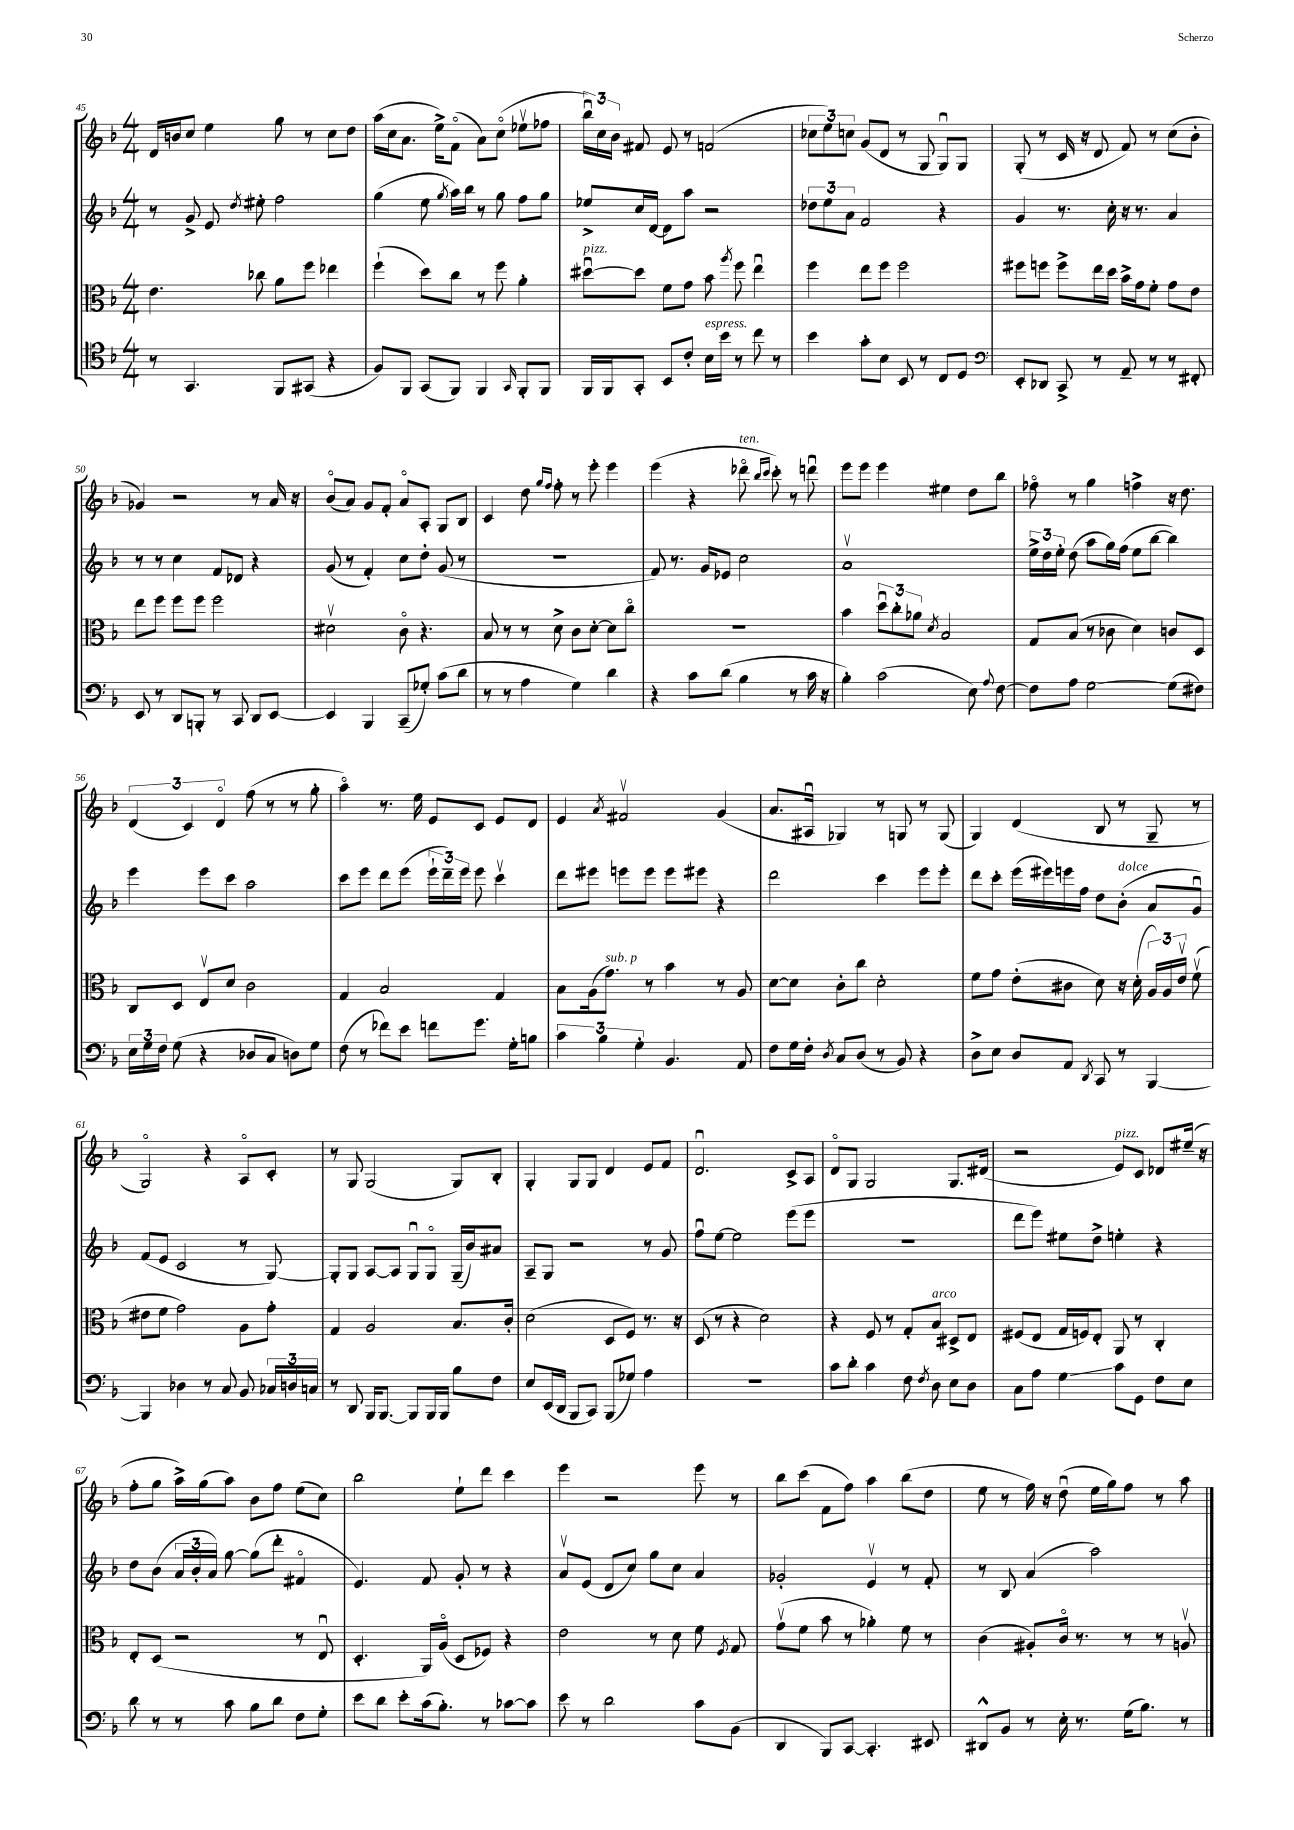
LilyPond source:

<<
\new StaffGroup <<
\new Staff = "s0" {
    \clef treble \key f \major \numericTimeSignature \time 4/4
    \autoBeamOff d'16[ b'16 c''8] e''4 g''8 r8 c''8[ d''8] |
    a''16[( c''16 a'8.] e''16[->) f'8]\flageolet( a'8[) c''8]\flageolet( ees''8[\upbow fes''8] |
    \tuplet 3/2 { bes''16[\downbow) c''16 bes'16] } fis'8 e'8 r8 f'2( |
    \tuplet 3/2 { ces''8[ e''8) c''8] } g'8[( d'8] r8 g8 g8[\downbow) g8] |
    g8-.( r8 c'16 r16 d'8 f'8) r8 c''8[( bes'8]-. |
    ges'4) r2 r8 a'16 r16 |
    bes'8[\flageolet( a'8]) g'8[ f'8]-. a'8[\flageolet a8]-. g8[ bes8] |
    c'4 d''8 \grace { g''16[ f''16] } f''8-. r8 e'''8-. e'''4 |
    e'''4( r4 des'''8\flageolet^\markup { \italic "ten." } \grace { bes''16[ c'''16] } c'''8-.) r8 d'''8\downbow |
    e'''8[ e'''8] e'''4 eis''4 d''8[ bes''8] |
    fes''8\flageolet r8 g''4 f''4-> r16 d''8. |
    \tuplet 3/2 { d'4( c'4) d'4\flageolet } f''8( r8 r8 g''8-. |
    a''4\flageolet) r8. e''16 e'8[ c'8] e'8[ d'8] |
    e'4 \acciaccatura { a'8 } fis'2\upbow g'4( |
    a'8.[ ais16]\downbow ges4) r8 g8 r8 g8( |
    g4) d'4( bes8 r8 g8-- r8 |
    g2\flageolet) r4 a8[\flageolet c'8]-. |
    r8 g8 g2( g8[) bes8]-. |
    g4-. g8[ g8] d'4 e'8[ f'8] |
    d'2.\downbow c'8[-> a8] |
    d'8[\flageolet g8] g2 g8.[ dis'16]( |
    r2 e'8[^\markup { \italic "pizz." }) c'8] des'8[ eis''16]--( r16 |
    f''8[-. g''8] a''16[->) g''16( a''8]) bes'8[ f''8] e''8[( c''8]) |
    bes''2 e''8[-! d'''8] c'''4 |
    e'''4 r2 e'''8 r8 |
    bes''8[ c'''8]( f'8[ f''8]) a''4 bes''8[( d''8] |
    e''8 r8 f''16) r16 d''8\downbow( e''16[ g''16) f''8] r8 a''8 \bar "|." |
}
\new Staff = "s1" {
    \clef treble \key f \major \numericTimeSignature \time 4/4
    \autoBeamOff r8 g'8-> e'8 \acciaccatura { d''8 } eis''8-. f''2 |
    g''4( e''8 \acciaccatura { g''8 } a''16[) bes''16] r8 g''8 f''8[ g''8] |
    ees''8[-> c''16 d'16]~ d'8[ a''8] r2 |
    \tuplet 3/2 { des''8[ e''8 a'8] } f'2 r4 |
    g'4 r8. c''16-. r16 r8. a'4 |
    r8 r8 c''4 f'8[ des'8] r4 |
    g'8( r8 f'4-.) c''8[ d''8]-. g'8( r8 |
    R1 |
    f'8) r8. g'16[ ees'8] c''2 |
    a'1\upbow |
    \tuplet 3/2 { e''16[-> d''16 e''16]-. } d''8( a''8[ g''16) f''16]( e''8[ bes''8]~ bes''4) |
    e'''4 e'''8[ c'''8] a''2 |
    c'''8[ e'''8] d'''8[ e'''8]( \tuplet 3/2 { e'''16[-! d'''16--) e'''16] } e'''8 c'''4\upbow |
    d'''8[ eis'''8] e'''8[ e'''8] e'''8[ eis'''8] r4 |
    d'''2 c'''4 e'''8[ e'''8]-. |
    d'''8[ c'''8]-. e'''16[( eis'''16) e'''16 f''16] d''8[ bes'8]-.^\markup { \italic "dolce" }( a'8[ g'8]\downbow) |
    f'8[( e'8] c'2 r8 g8~) |
    g8[-. g8] a8[~ a8] g8[\downbow g8]\flageolet g16[--( bes'16) ais'8] |
    a8[-- g8] r2 r8 g'8 |
    f''8[\downbow e''8]~ e''2 e'''8[( e'''8] |
    r1 |
    d'''8[ e'''8]) eis''8[ d''8]-> e''4-. r4 |
    d''8[ bes'8]( \tuplet 3/2 { a'16[ bes'16-. a'16]) } g''8~ g''8[( d'''8]-. fis'4\flageolet |
    e'4.) f'8 g'8-. r8 r4 |
    a'8[\upbow e'8]( d'8[ c''8]) g''8[ c''8] a'4 |
    ges'2-. e'4\upbow r8 f'8-. |
    r8 bes8 a'4( a''2) \bar "|." |
}
\new Staff = "s2" {
    \clef alto \key f \major \numericTimeSignature \time 4/4
    \autoBeamOff e'4. ces''8 a'8[ f''8] ees''4 |
    f''4-!( d''8[) c''8] r8 f''8 a'4-. |
    dis''8[~\downbow^\markup { \italic "pizz." } dis''8] f'8[ g'8] bes'8 \acciaccatura { a''8 } f''8 e''4\downbow |
    f''4 e''8[ f''8] f''2 |
    fis''8[ f''8] f''8[-> e''16 d''16] bes'16[-> g'16 f'8]-. g'8[ e'8] |
    e''8[ f''8] f''8[ f''8] f''2 |
    dis'2\upbow c'8\flageolet r4. |
    bes8 r8 r8 d'8-> c'8[ d'8]~-. d'8[ c''8]\flageolet |
    r1 |
    bes'4 \tuplet 3/2 { d''8[\downbow c''8-. aes'8] } \acciaccatura { d'8 } bes2 |
    g8[ bes8]( r8 ces'8 d'4) c'8[ d8] |
    c8[ d8] e8[\upbow d'8] c'2 |
    g4 bes2 g4 |
    bes8[ a16( g'8.]^\markup { \italic "sub. p" }) r8 bes'4 r8 a8 |
    d'8[~ d'8] c'8[-. c''8] d'2-. |
    f'8[ g'8] e'8[-.( cis'8] d'8) r16 d'16-.( \tuplet 3/2 { a16[) a16 e'16]\upbow } f'8\upbow( |
    eis'8[ f'8] g'2) a8[ g'8]-. |
    g4 a2 bes8.[ c'16]-. |
    d'2( d8[ f8]) r8. r16 |
    d8( r8 r4 d'2) |
    r4 f8 r8 g8[-. bes8]^\markup { \italic "arco" } dis8[-> e8] |
    fis8[( e8] g16[ f16) e8]-. a,8 r8 c4-. |
    e8[-. d8]( r2 r8 e8\downbow |
    d4.-. a,16[) a16]\flageolet( d8[ fes8]) r4 |
    e'2 r8 d'8 f'8 \acciaccatura { f8 } g8 |
    g'8[\upbow( f'8] bes'8 r8 aes'4-.) f'8 r8 |
    c'4( ais8[-.) c'16]\flageolet r8. r8 r8 a8\upbow \bar "|." |
}
\new Staff = "s3" {
    \clef tenor \key f \major \numericTimeSignature \time 4/4
    \autoBeamOff r8 g,4. f,8[ gis,8]( r4 |
    f8[) f,8] g,8[( f,8]) f,4 \grace { g,16 } f,8[-. f,8] |
    f,16[ f,16 g,8]-. bes,8[ c'8]-. bes16[^\markup { \italic "espress." } bes'16] r8 c''8 r8 |
    bes'4 g'8[-. bes8] bes,8 r8 c8[ d8] |
    \clef bass e,8[-. des,8] c,8-> r8 a,8-- r8 r8 fis,8-. |
    e,8 r8 d,8[ b,,8]-. r8 c,8 d,8[ e,8]~ |
    e,4 bes,,4 c,8[--( ges8]-.) c'8[( d'8] |
    r8 r8 a4 g4) d'4 |
    r4 c'8[ d'8]( bes4 r8 c'16 r16 |
    bes4-.) c'2( e8) \appoggiatura { a8 } f8~ |
    f8[ a8] g2~ g8[( fis8]) |
    \tuplet 3/2 { e16[ g16 f16] } g8( r4 des8[ c8] d8[) g8] |
    f8( r8 fes'8[) e'8] f'8[ g'8.] g16[-. b8] |
    \tuplet 3/2 { c'4 bes4 g4-. } bes,4. a,8 |
    f8[ g16 f16]-. \acciaccatura { d8 } c8[ d8]( r8 bes,8) r4 |
    d8[-> e8] d8[ a,8] \acciaccatura { d,8 } c,8 r8 bes,,4~ |
    bes,,4 des4 r8 c8 bes,8 \tuplet 3/2 { ces16[ d16 c16] } |
    r8 d,8 bes,,16[ bes,,8.]~ bes,,8[ bes,,16 bes,,16] bes8[ f8] |
    e8[ e,16( d,16] bes,,8[ c,8]) bes,,8[( ges8]) a4 |
    R1 |
    c'8[ d'8]-. c'4 f8 \acciaccatura { f8 } d8 e8[ d8] |
    c8[ a8] g4\glissando c'8[ g,8] f8[ e8] |
    d'8 r8 r8 c'8 bes8[ d'8] f8[ g8]-. |
    e'8[ d'8] e'8[-. c'16( bes8.]-.) r8 ces'8[~ ces'8] |
    e'8 r8 d'2 c'8[ bes,8]( |
    d,4 bes,,8[) c,8]~ c,4.-. eis,8 |
    dis,8[-^ bes,8] r8 e16-. r8. g16[( bes8.]) r8 \bar "|." |
}
>>
>>
\layout { \context { \Score currentBarNumber = #45 } }
